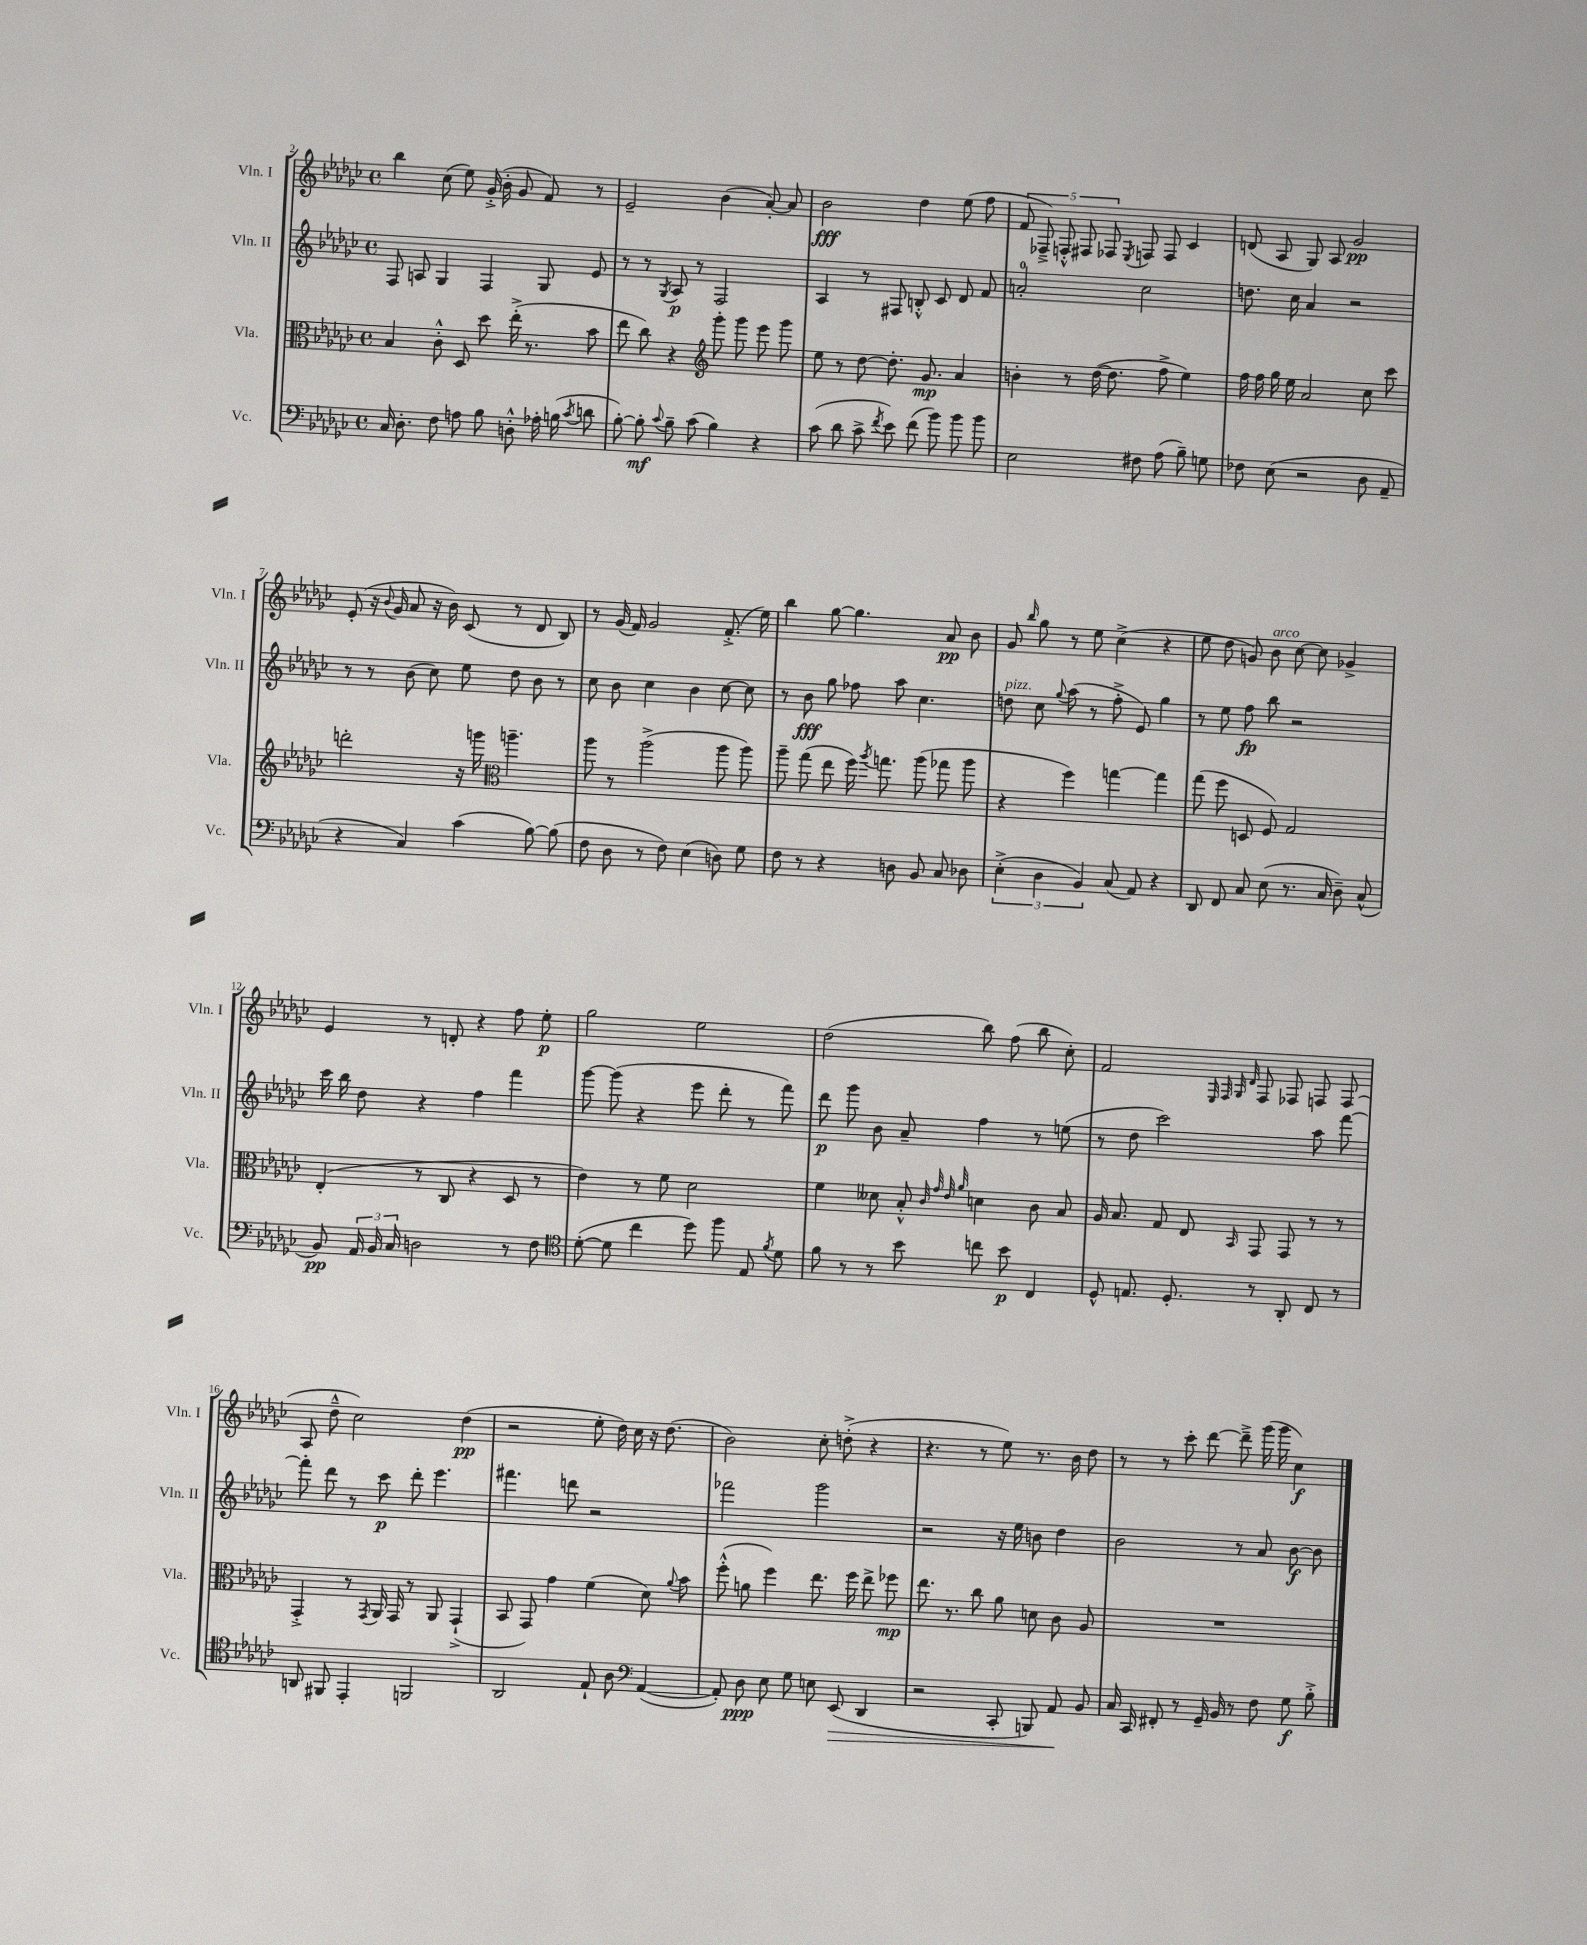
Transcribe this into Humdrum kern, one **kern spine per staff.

**kern	**dynam	**kern	**dynam	**kern	**dynam	**kern	**dynam
*part4	*part4	*part3	*part3	*part2	*part2	*part1	*part1
*staff4	*staff4	*staff3	*staff3	*staff2	*staff2	*staff1	*staff1
*I"Vc.	*	*I"Vla.	*	*I"Vln. II	*	*I"Vln. I	*
*I'Vc.	*	*I'Vla.	*	*I'Vln. II	*	*I'Vln. I	*
*clefF4	*	*clefC3	*	*clefG2	*	*clefG2	*
*k[b-e-a-d-g-c-]	*	*k[b-e-a-d-g-c-]	*	*k[b-e-a-d-g-c-]	*	*k[b-e-a-d-g-c-]	*
*M4/4	*	*M4/4	*	*M4/4	*	*M4/4	*
*met(c)	*	*met(c)	*	*met(c)	*	*met(c)	*
=2	=2	=2	=2	=2	=2	=2	=2
16C-/	.	4B-/	.	8F/	.	4bb-\	.
8.D-'\	.	.	.	.	.	.	.
.	.	.	.	8An/	.	.	.
8F\	.	8c-'^^\	.	4G-/	.	(8cc-\	.
8An\	.	8D-/	.	.	.	8ee-\)	.
8B-\	.	8dd-\	.	4F/	.	(16g-'^/	.
.	.	.	.	.	.	16b-'\	.
8Dn'^^\	.	(16ee-'^\	.	.	.	8g-/	.
.	.	8.r	.	.	.	.	.
16A-X'\	.	.	.	8G-/	.	8f/)	.
(16Bn\	.	.	.	.	.	.	.
8qc-/	.	.	.	.	.	.	.
8dn\	.	8b-\	.	8e-/	.	8r	.
=3	=3	=3	=3	=3	=3	=3	=3
[8B-'\)	.	8ee-\	.	8r	.	2e-~/	.
8B-'\]	mf	8cc-\)	.	8r	.	.	.
8qqc-/	.	.	.	8qG-/	.	.	.
8B-~\	.	4r	.	8A-/	p	.	.
(8c-\	.	.	.	8r	.	.	.
*	*	*clefG2	*	*	*	*	*
4B-\)	.	8ggg-'\	.	2F/	.	(4b-\	.
.	.	8ggg-\	.	.	.	.	.
4r	.	8eee-\	.	.	.	[8a-'/)	.
.	.	8ggg-\	.	.	.	8a-/]	.
=4	=4	=4	=4	=4	=4	=4	=4
(8c-\	.	8ee-\	.	4A-/	.	2b-\	fff
8d-\	.	8r	.	.	.	.	.
8c-^\	.	[8dd-\	.	8r	.	.	.
8qf/	.	.	.	.	.	.	.
8e-\)	.	8.dd-'\]	.	8F#X/	.	.	.
(8f\	.	.	.	8Bn'^^/	.	4dd-\	.
.	.	8.g-/	mp	.	.	.	.
8b-\)	.	.	.	8c-/	.	.	.
8b-\	.	4a-/	.	8d-/	.	(8ee-\	.
8b-\	.	.	.	8f/	.	8ff\	.
=5	=5	=5	=5	=5	=5	=5	=5
2E-\	.	4bn'\	.	2an'/	.	10f/	.
.	.	.	.	.	.	10F-X~^/)	.
.	.	.	.	.	.	10Fn'^^/	.
.	.	8r	.	.	.	.	.
.	.	.	.	.	.	10F#X/	.
.	.	([16dd-\	.	.	.	.	.
.	.	.	.	.	.	10F-X/	.
.	.	8.dd-\]	.	.	.	.	.
.	.	.	.	.	.	8qE-/	.
8F#X\	.	.	.	2cc-\	.	8Fn/	.
(8A-\	.	8ff^\	.	.	.	8F/	.
8B-~\)	.	4ee-\)	.	.	.	4c-/	.
8Gn\	.	.	.	.	.	.	.
=6	=6	=6	=6	=6	=6	=6	=6
8F-X\	.	16ff\	.	8.ddn\	.	(8dn/	.
.	.	16ff\	.	.	.	.	.
(8E-\	.	16gg-\	.	.	.	8A-/	.
.	.	16ee-\	.	16cc-\	.	.	.
2r	.	2a-/	.	4a-/	.	8G-/)	.
.	.	.	.	.	.	8A-/	.
.	.	.	.	2r	.	2g-/	pp
8D-\	.	8cc-\	.	.	.	.	.
8AA-~/	.	8ccc-\	.	.	.	.	.
!!LO:LB:g=z
=7	=7	=7	=7	=7	=7	=7	=7
4r	.	2dddn'\	.	8r	.	(8e-'/	.
.	.	.	.	8r	.	16r	.
.	.	.	.	.	.	8qqb-/	.
.	.	.	.	.	.	16g-/	.
4C-/)	.	.	.	(8b-\	.	8a-/	.
.	.	.	.	8cc-\)	.	16r	.
.	.	.	.	.	.	16b-\)	.
(4c-\	.	16r	.	8ee-\	.	(8c-/	.
.	.	16gggn\	.	.	.	.	.
*	*	*clefC3	*	*	*	*	*
.	.	4.aan~\	.	8dd-\	.	8r	.
[8B-\)	.	.	.	8b-\	.	8d-/	.
(8B-\]	.	.	.	8r	.	8B-/)	.
=8	=8	=8	=8	=8	=8	=8	=8
8F\	.	8aa-\	.	8cc-\	.	8r	.
8D-\	.	8r	.	8b-\	.	(16g-/	.
.	.	.	.	.	.	16f/)	.
8r	.	(2aa-^\	.	4cc-\	.	2g-/	.
8F\)	.	.	.	.	.	.	.
(4E-\	.	.	.	4b-\	.	.	.
8Dn\)	.	8aa-\	.	[8cc-\	.	(8.f'^/	.
8G-\	.	8aa-\)	.	8cc-\]	.	.	.
.	.	.	.	.	.	16ee-\)	.
=9	=9	=9	=9	=9	=9	=9	=9
8F\	.	8aa-~\	.	8r	.	4bb-\	.
8r	.	(8gg-\	.	8b-\	fff	.	.
4r	.	8ee-\	.	8gg-\	.	[8gg-\	.
.	.	16ff\)	.	8ff-X\	.	4.gg-\]	.
.	.	8qaa-/	.	.	.	.	.
.	.	8.ggn\	.	.	.	.	.
8Dn\	.	.	.	8aa-\	.	.	.
8BB-/	.	(8aa-\	.	4.cc-\	.	.	.
8C-/	.	8gg-X\	.	.	.	8a-/	pp
8D-X\	.	8aa-\	.	.	.	8b-\	.
=10	=10	=10	=10	=10	=10	=10	=10
!	!	!	!	!LO:TX:a:i:t=pizz.	!	!	!
(6E-'^\	.	4r	.	8ddn\	.	8g-/	.
.	.	.	.	.	.	16qqbb-/	.
.	.	.	.	8cc-\	.	8gg-\	.
6D-\	.	.	.	.	.	.	.
.	.	.	.	8qqgg-/	.	.	.
.	.	4ff\)	.	(8aa-\	.	8r	.
6BB-/)	.	.	.	.	.	.	.
.	.	.	.	8r	.	8ee-\	.
(8C-/	.	[4ggn\	.	8ff'^\	.	(4cc-^\	.
8AA-/)	.	.	.	8e-/)	.	.	.
4r	.	4gg\]	.	4gg-\	.	4r	.
=11	=11	=11	=11	=11	=11	=11	=11
8DD-/	.	(8gg-\	.	8r	.	8ee-\	.
8FF/	.	8ff\	.	8ee-\	.	8dd-\	.
8C-/	.	8Dn/	.	8ff\	fp	8gn/)	.
!	!	!	!	!	!	!LO:TX:a:i:t=arco	!
(8E-\	.	8F/)	.	8bb-\	.	8b-\	.
8.r	.	2G-/	.	2r	.	[8cc-\	.
.	.	.	.	.	.	8cc-\]	.
16C-/	.	.	.	.	.	.	.
8D-~\)	.	.	.	.	.	4g-X^/	.
(8C-^^/	.	.	.	.	.	.	.
!!LO:LB:g=z
=12	=12	=12	=12	=12	=12	=12	=12
8BB-/)	pp	(4E-'/	.	16ccc-\	.	4e-/	.
.	.	.	.	16bb-\	.	.	.
24AA-/	.	.	.	8dd-\	.	.	.
24BB-/	.	.	.	.	.	.	.
24C-/	.	.	.	.	.	.	.
2Dn\	.	8r	.	4r	.	8r	.
.	.	8C-/	.	.	.	8dn'/	.
.	.	4r	.	4ff\	.	4r	.
8r	.	8D-/	.	4fff\	.	8ff\	.
8F\	.	8r	.	.	.	8ee-'\	p
=13	=13	=13	=13	=13	=13	=13	=13
*clefC4	*	*	*	*	*	*	*
([8d-'\	.	4e-\)	.	[8ggg-\	.	2gg-\	.
8d-\]	.	.	.	(8ggg-\]	.	.	.
4cc-\	.	8r	.	4r	.	.	.
.	.	8f\	.	.	.	.	.
8dd-\)	.	2d-\	.	8eee-\	.	2ee-\	.
8ff\	.	.	.	8ddd-'\	.	.	.
8E-/	.	.	.	8r	.	.	.
8qf/	.	.	.	.	.	.	.
8d-\	.	.	.	8fff\)	.	.	.
=14	=14	=14	=14	=14	=14	=14	=14
8f\	.	4f\	.	8ddd-\	p	(2dd-\	.
8r	.	.	.	8ggg-\	.	.	.
8r	.	8d--X\	.	8b-\	.	.	.
8b-\	.	8B-'^^/	.	8a-~/	.	.	.
.	.	32qqc-/	.	.	.	.	.
.	.	32qqg-/	.	.	.	.	.
.	.	32qqe-/	.	.	.	.	.
.	.	32qqa-/	.	.	.	.	.
8ccn\	.	4dn\	.	4ff\	.	8bb-\)	.
8b-\	p	.	.	.	.	(8ff\	.
4C-/	.	8c-\	.	8r	.	8bb-\	.
.	.	8B-/	.	(8een\	.	8cc-'\)	.
=15	=15	=15	=15	=15	=15	=15	=15
8D-^^/	.	16A-/	.	8r	.	2f/	.
.	.	8.B-/	.	.	.	.	.
8.En/	.	.	.	8dd-\	.	.	.
.	.	8G-/	.	2ccc-\)	.	.	.
8.D-'/	.	.	.	.	.	.	.
.	.	8E-/	.	.	.	.	.
.	.	.	.	.	.	32qqE-/	.
.	.	.	.	.	.	32qqF/	.
.	.	.	.	.	.	32qqG-/	.
.	.	16qqBB-/	.	.	.	32qqd-/	.
8r	.	8GG-/	.	.	.	8F/	.
8AA-'/	.	8GG-/	.	.	.	8F-X/	.
8C-/	.	8r	.	8aa-\	.	8Fn/	.
8r	.	8r	.	[8fff\	.	(8F/	.
!!LO:LB:g=z
=16	=16	=16	=16	=16	=16	=16	=16
8AAn/	.	4GG-'^/	.	8fff'\]	.	8A-/	.
8FF#X/	.	.	.	8ddd-\	.	8dd-~^^\	.
4EE-'/	.	8r	.	8r	.	2cc-\)	.
.	.	8qGG-/	.	.	.	.	.
.	.	16AA-/	.	8ccc-\	p	.	.
.	.	16GG-/	.	.	.	.	.
2FFn/	.	8r	.	8ddd-'\	.	.	.
.	.	8AA-/	.	4.eee-\	.	.	.
.	.	(4GG-`^/	.	.	.	(4dd-\	pp
=17	=17	=17	=17	=17	=17	=17	=17
2AA-/	.	8BB-/	.	4.fff#X\	.	2r	.
.	.	8GG-/)	.	.	.	.	.
.	.	4g-\	.	.	.	.	.
.	.	.	.	8dddn\	.	.	.
8E-`/	.	(4f\	.	2r	.	8ee-'\	.
8A-\	.	.	.	.	.	16dd-\)	.
.	.	.	.	.	.	16cc-\	.
*clefF4	*	*	*	*	*	*	*
([4AA-/	.	8d-\)	.	.	.	16r	.
.	.	.	.	.	.	(8.dd-\	.
.	.	8qqa-/	.	.	.	.	.
.	.	8b-\	.	.	.	.	.
=18	=18	=18	=18	=18	=18	=18	=18
8AA-'/])	.	(8ff'^^\	.	2fff-X\	.	2b-\)	.
8D-\	ppp	8an\	.	.	.	.	.
8E-\	.	4ff\)	.	.	.	.	.
8G-\	.	.	.	.	.	.	.
8En\	.	8.ee-\	.	2ggg-\	.	8cc-'\	.
!	!LO:HP:b	!	!	!	!	!	!
(8EE-/	>	.	.	.	.	(8ddn'^\	.
.	.	16ff\	.	.	.	.	.
4DD-/	.	8ee-^\	.	.	.	4r	.
.	.	8ff-X\	mp	.	.	.	.
=19	=19	=19	=19	=19	=19	=19	=19
2r	.	8.ee-\	.	2r	.	4.r	.
.	.	8.r	.	.	.	.	.
.	.	8cc-\	.	.	.	8r	.
8CC-'/	.	8a-\	.	16r	.	8ee-\)	.
.	.	.	.	16ee-\	.	.	.
8BBBn/)	.	8dn\	.	8bn\	.	8.r	.
8AA-/	.	8c-\	.	4dd-\	.	.	.
.	.	.	.	.	.	16b-\	.
8BB-/	]	8A-/	.	.	.	8dd-\	.
=20	=20	=20	=20	=20	=20	=20	=20
16C-/	.	1r	.	2b-\	.	8r	.
16CC-/	.	.	.	.	.	.	.
8FF#X'/	.	.	.	.	.	8r	.
8r	.	.	.	.	.	8ccc-'\	.
16GG-~/	.	.	.	.	.	[8ddd-\	.
16BB-/	.	.	.	.	.	.	.
8r	.	.	.	8r	.	8ddd-~^\]	.
8F\	.	.	.	8a-/	.	(16ggg-\	.
.	.	.	.	.	.	16ggg-\	.
8G-\	f	.	.	[8b-\	f	4cc-\)	f
8B-'^\	.	.	.	8b-\]	.	.	.
==	==	==	==	==	==	==	==
*-	*-	*-	*-	*-	*-	*-	*-
